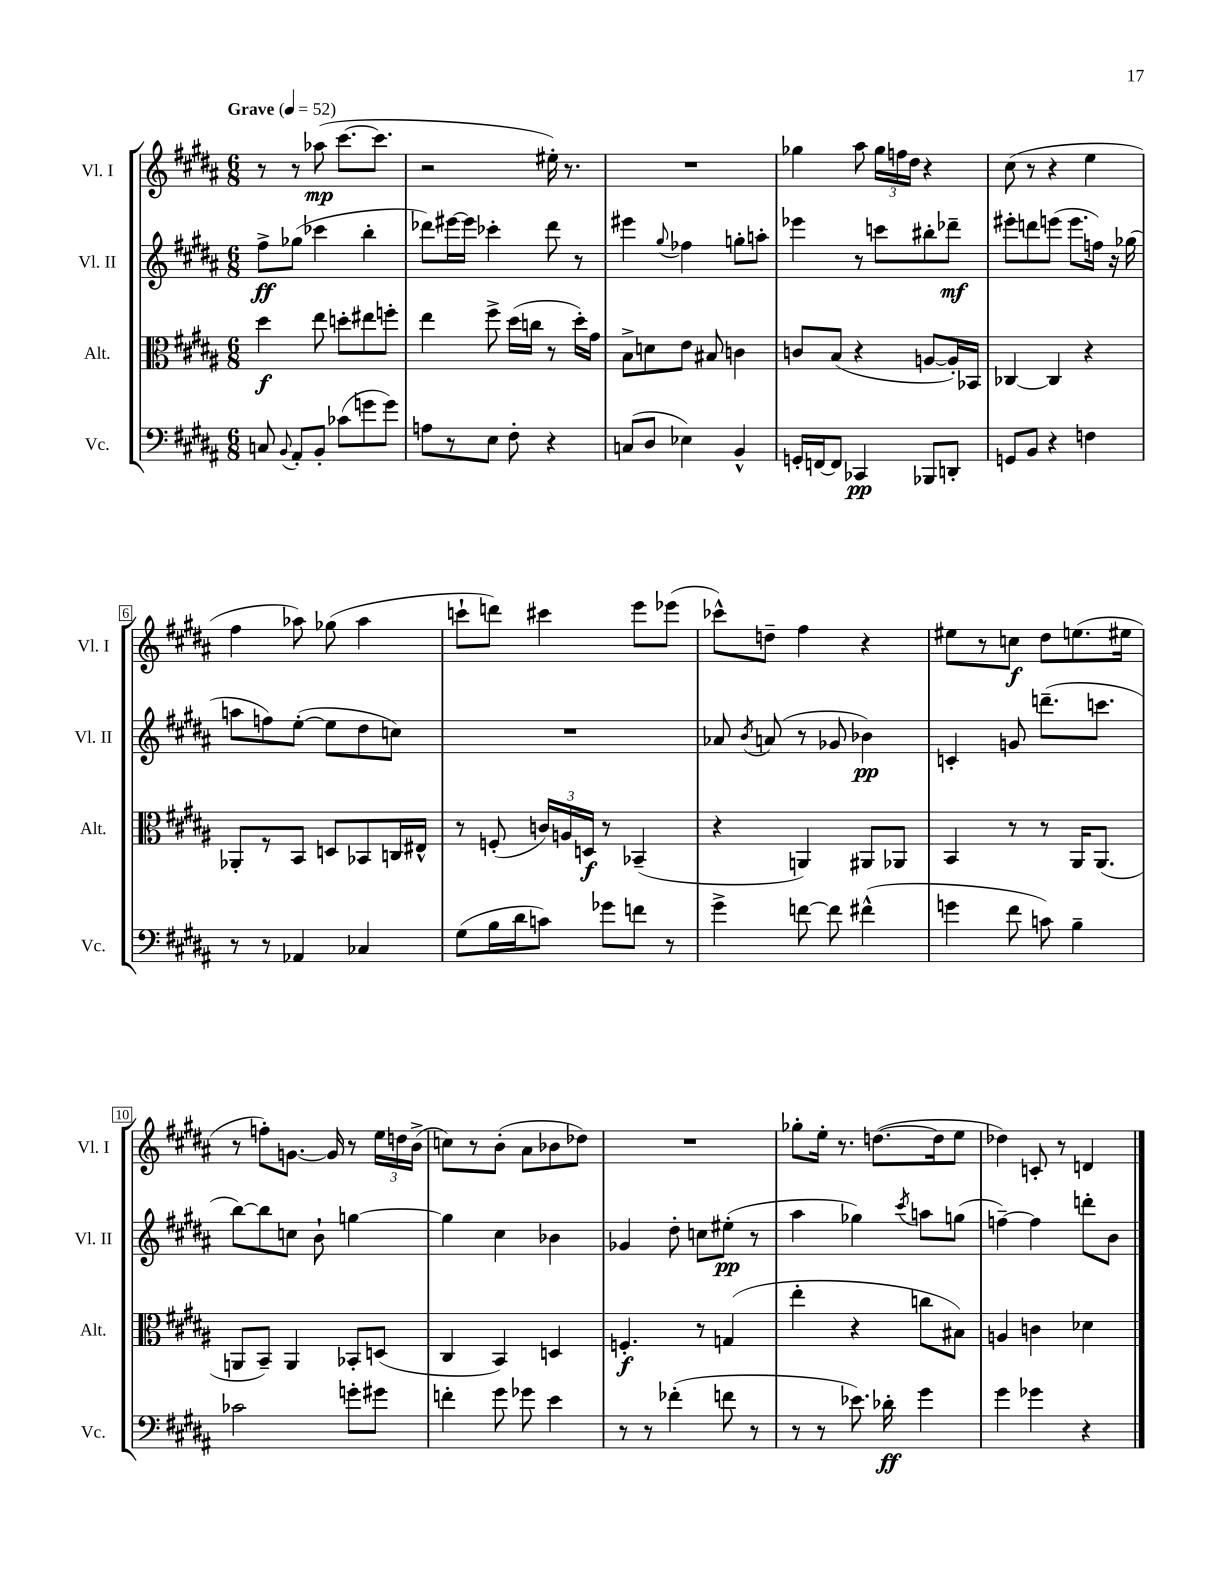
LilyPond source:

<<
\new StaffGroup <<
\new Staff = "s0" \with { instrumentName = "Vl. I" shortInstrumentName = "Vl. I" } {
    \clef treble \key b \major \numericTimeSignature \time 6/8 \tempo "Grave" 4 = 52
    \autoBeamOff r8 r8 aes''8\mp( cis'''8.[~ cis'''8.] |
    r2 eis''16-.) r8. |
    R2. |
    ges''4 ais''8 \tuplet 3/2 { ges''16[ f''16 dis''16] } r4 |
    cis''8( r8 r4 e''4 |
    fis''4 aes''8) ges''8( aes''4 |
    c'''8[-! d'''8]) cis'''4 e'''8[ ees'''8]( |
    ces'''8[-^) d''8]-- fis''4 r4 |
    eis''8[ r8 c''8]\f dis''8[ e''8.( eis''16] |
    r8 f''8[-.) g'8.]~ g'16 r8 \tuplet 3/2 { e''16[ d''16 b'16]->( } |
    c''8[) r8 b'8]-.( ais'8[ bes'8 des''8]) |
    R2. |
    ges''8[-. e''16]-. r8. d''8.[~( d''16 e''8] |
    des''4) c'8-. r8 d'4 \bar "|." |
}
\new Staff = "s1" \with { instrumentName = "Vl. II" shortInstrumentName = "Vl. II" } {
    \clef treble \key b \major \numericTimeSignature \time 6/8
    \autoBeamOff fis''8[->\ff ges''8]( ces'''4 b''4-. |
    des'''8[) eis'''16~ eis'''16] ces'''4-. des'''8 r8 |
    eis'''4 \appoggiatura { gis''8 } fes''4 g''8[-. a''8]-. |
    ees'''4 r8 c'''8[ bis''8-. des'''8]--\mf |
    eis'''8[-. d'''8 e'''8]( e'''8.[ f''16]) r16 ges''16( |
    a''8[ f''8) e''8]~-.( e''8[ dis''8 c''8]) |
    R2. |
    aes'8 \acciaccatura { b'8 } a'8( r8 ges'8 bes'4\pp) |
    c'4-. g'8 d'''8.[--( c'''8.] |
    b''8[~) b''8 c''8] b'8-! g''4~ |
    g''4 cis''4 bes'4 |
    ges'4 dis''8-. c''8[ eis''8]-.\pp( r8 |
    ais''4 ges''4) \acciaccatura { cis'''8 } a''8[ g''8]( |
    f''4~--) f''4 d'''8[-. b'8] \bar "|." |
}
\new Staff = "s2" \with { instrumentName = "Alt." shortInstrumentName = "Alt." } {
    \clef alto \key b \major \numericTimeSignature \time 6/8
    \autoBeamOff dis''4\f e''8 d''8[-. eis''8 f''8]-. |
    e''4 fis''8-> dis''16[( c''16] r8 dis''16[-.) gis'16] |
    b8[-> d'8 e'8] bis8 c'4 |
    c'8[ b8]( r4 a8[~ a16-.) bes,16] |
    ces4~ ces4 r4 |
    aes,8[-. r8 b,8] d8[ bes,8 c16 eis16]-^ |
    r8 f8-.( \tuplet 3/2 { c'16[) a16 d16]\f } r8 bes,4--( |
    r4 a,4) ais,8[ aes,8] |
    b,4 r8 r8 ais,16[ ais,8.]( |
    a,8[ b,8]--) a,4 bes,8[-. d8]( |
    cis4 b,4) d4 |
    f4.-.\f r8 g4( |
    e''4-. r4 c''8[ bis8]) |
    a4 c'4 des'4 \bar "|." |
}
\new Staff = "s3" \with { instrumentName = "Vc." shortInstrumentName = "Vc." } {
    \clef bass \key b \major \numericTimeSignature \time 6/8
    \autoBeamOff c8 \appoggiatura { b,8 } ais,8[-. b,8]-. ces'8[( g'8 g'8]) |
    a8[ r8 e8] fis8-. r4 |
    c8[( dis8] ees4) b,4-^ |
    g,16[-. f,16~ f,8] ces,4\pp bes,,8[ d,8]-. |
    g,8[ b,8] r4 f4 |
    r8 r8 aes,4 ces4 |
    gis8[( b16 dis'16 c'8]) ges'8[ f'8] r8 |
    gis'4-> f'8~ f'8 fis'4-^( |
    g'4 fis'8 c'8) b4-- |
    ces'2 g'8[-. gis'8] |
    f'4-. gis'8 ges'8 e'4 |
    r8 r8 fes'4-.( f'8 r8 |
    r8 r8 ees'8.) des'16-.\ff gis'4 |
    gis'4 ges'4 r4 \bar "|." |
}
>>
>>
\layout { \context { \Score \override BarNumber.stencil = #(make-stencil-boxer 0.1 0.3 ly:text-interface::print) } }
